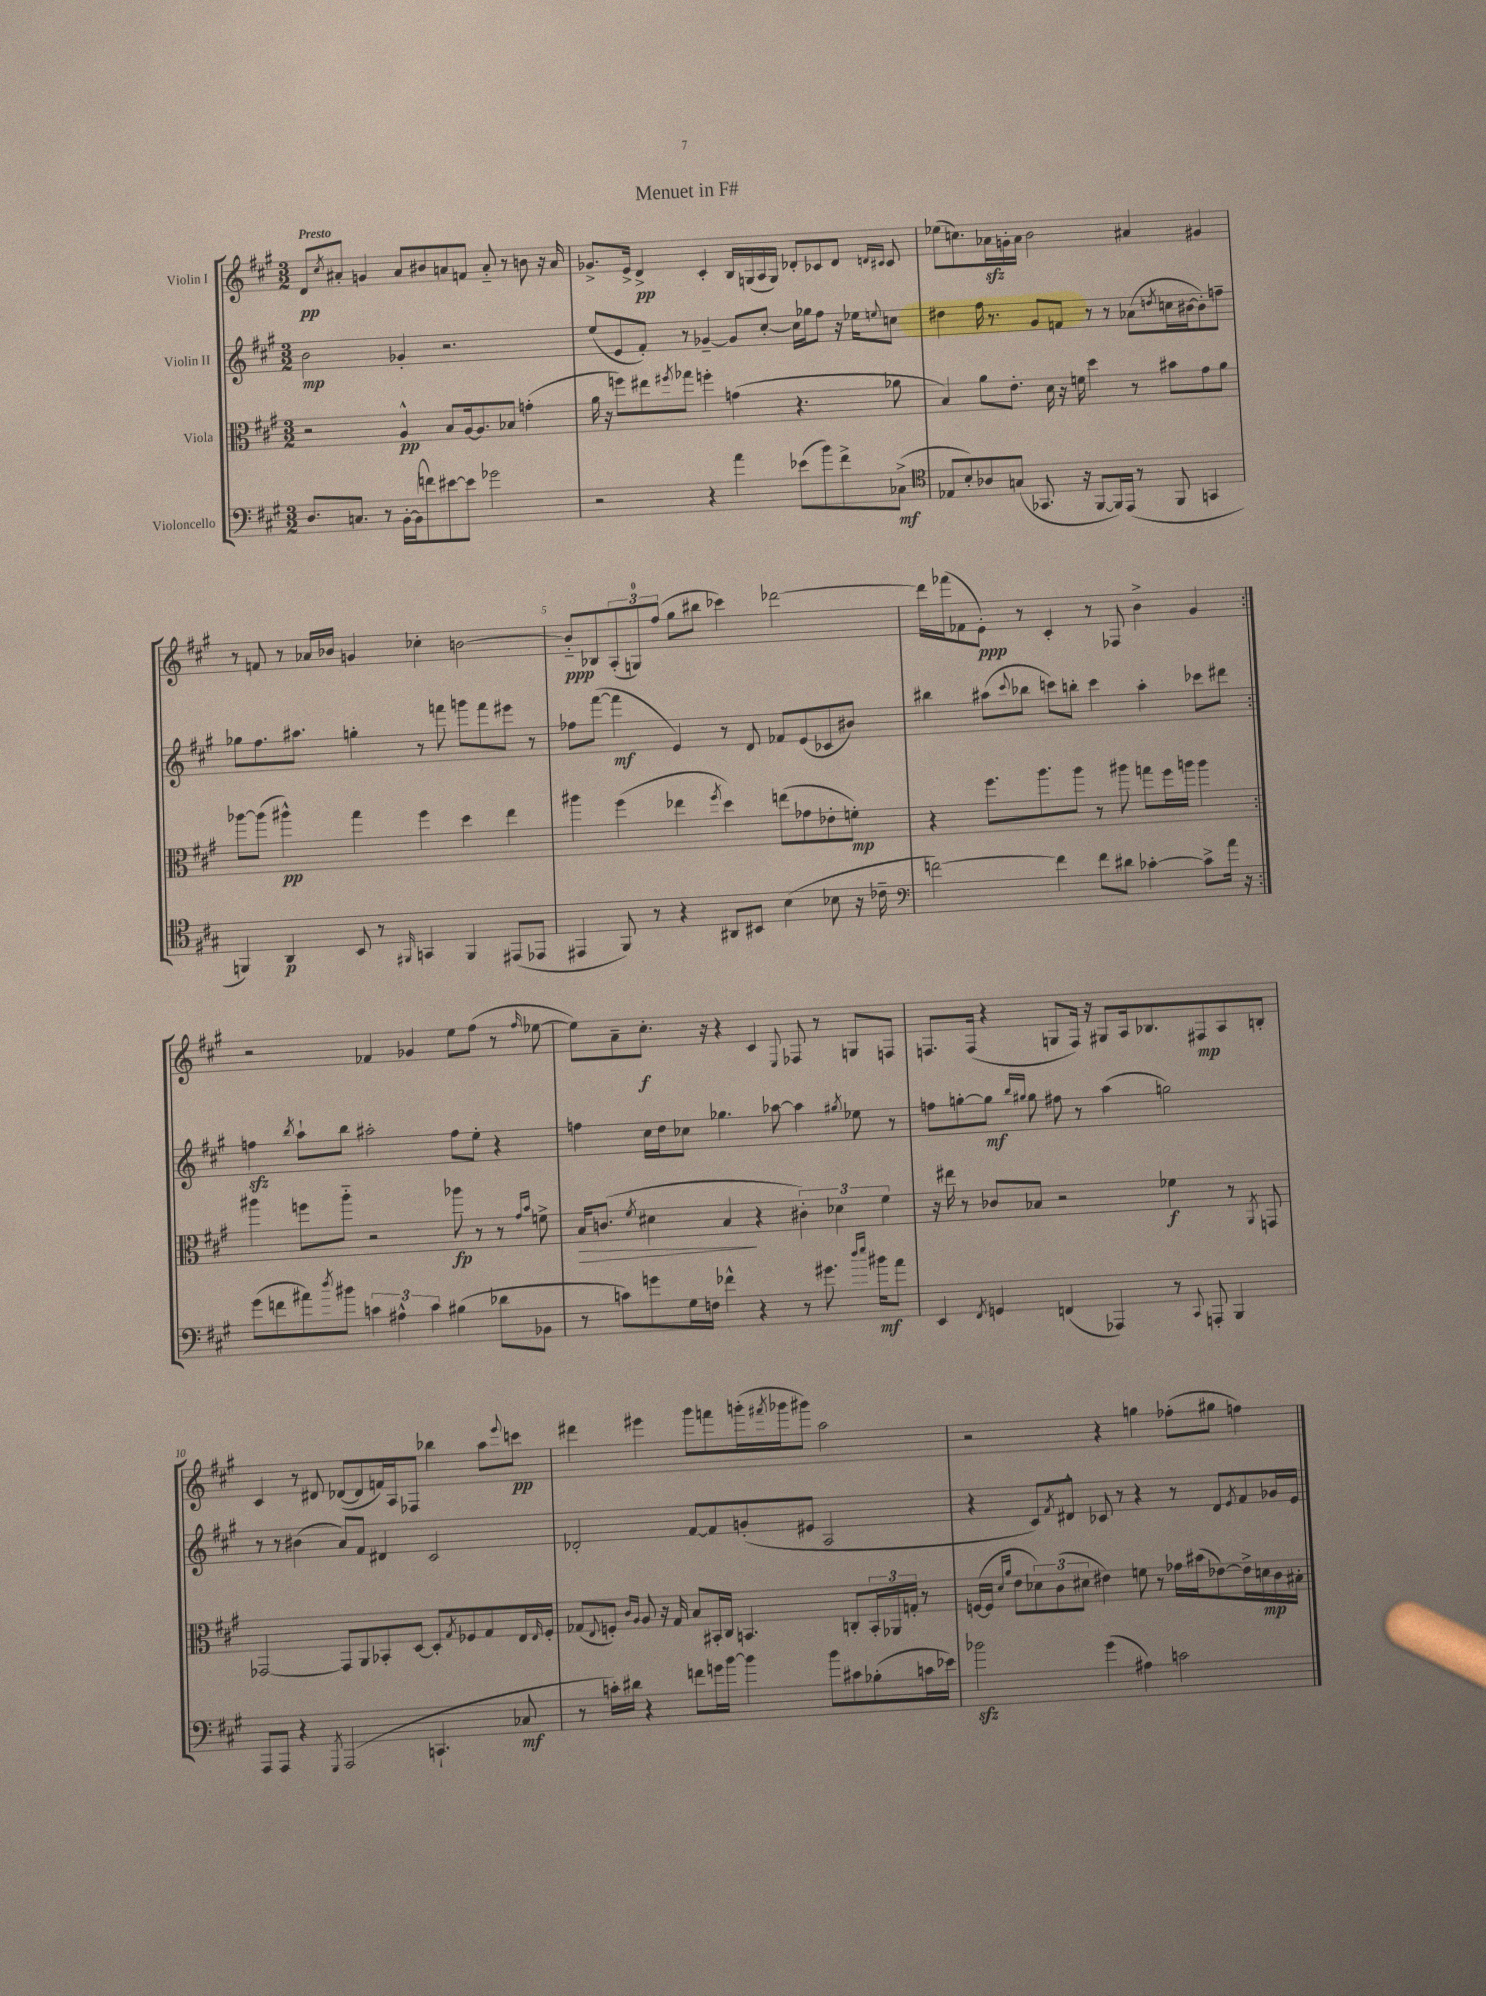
\header { title = "Menuet in F#" }
<<
\new StaffGroup <<
\new Staff = "s0" \with { instrumentName = "Violin I" } {
    \clef treble \key a \major \numericTimeSignature \time 3/2 \tempo "Presto"
    \repeat volta 2 { d'8\pp \acciaccatura { cis''8 } ais'8-. g'4 ais'8 bis'8 a'8 f'8 a'8-_ r8 b'8 r16 a'16 |
    ges'8.-> e'16-> d'4->\pp cis'4-. b16 g16( a16 g16) des'8-. ces'8 des'8 \grace { d'16 cis'16 } cis'8 |
    ees''8( c''8.) aes'16\sfz g'16-. aes'16 b'2 ais'4 gis'4 |
    r8 f'8 r8 aes'16 bes'16 g'4 ces''4-. b'2~ |
    b'8-_\ppp bes8 \tuplet 3/2 { a8-.( g8-0) fis''8( } gis''8 bis''8 ces'''4) des'''2~ |
    des'''16 fes'''16( fes'8 e'8-.\ppp) r8 cis'4-. r8 fes8 b'4-> gis'4 | }
    r2 fes'4 ges'4 e''8 fis''8( r8 \grace { fis''16 } ees''8~ |
    ees''8) a'8-- cis''8.-.\f r16 r4 cis'4 \appoggiatura { e8 } fes8 r8 g8 f8 |
    f8. f16( r4 g8 f16) r16 gis8 a16 bes8. fis8\mp a8 b8-. |
    cis'4 r8 dis'8 des'8~( des'8 f'16) a16 fes8 bes''4 a''8 \appoggiatura { e'''8 } c'''8\pp |
    dis'''4 eis'''4 gis'''8 f'''8 g'''16-.( \acciaccatura { fis'''8 } ges'''16 gis'''8) a''2 |
    r2 r4 g''4 fes''8-.( gis''8 f''4) \bar "|." |
}
\new Staff = "s1" \with { instrumentName = "Violin II" } {
    \clef treble \key a \major \numericTimeSignature \time 3/2
    \repeat volta 2 { b'2\mp ges'4-. r2. |
    e''8( e'8 fis'8-.) r8 ges'4~-- ges'8 cis''8~-. cis''16 ges''16 fis''8 r16 ees''16 \appoggiatura { e''8 } c''8 |
    dis''4 fis''16 r8. gis'8 f'8 r8 r8 aes'8( \acciaccatura { d''8 } c''16 bis'16~ bis'8-.) f''8-- |
    ges''8 fis''8. ais''8. g''4-. r8 f'''8 g'''8 f'''8 eis'''8 r8 |
    fes''8 fis'''8~( fis'''4\mf e'4) r8 d'8 fes'8 e'8( ces'8 bis'8) |
    bis''4 ais''8( \appoggiatura { cis'''8 } bes''8 c'''8) b''8-. c'''4 ais''4-. ces'''8 dis'''8 | }
    f''4\sfz \acciaccatura { b''8 } a''8-! b''8 ais''2-. f''8 e''8-. r4 |
    f''4 cis''16 d''16 ces''8 ges''4. aes''8~ aes''4 \acciaccatura { gis''8 } ees''8 r8 |
    f''8 g''8~-. g''8\mf \grace { b''16 gis''16 } gis''8 fis''8 r8 a''4( g''2) |
    r8 r8 bis'4( a'8) fis'8 dis'4 cis'2 |
    des'2-. fis'8~ fis'8 g'8-.( eis'8 a2 |
    r4 cis'8) \acciaccatura { fis'8 } dis'8-^ ces'8 r8 r4 r8 dis'8 \acciaccatura { e'8 } fis'8 ges'16 e'16 \bar "|." |
}
\new Staff = "s2" \with { instrumentName = "Viola" } {
    \clef alto \key a \major \numericTimeSignature \time 3/2
    \repeat volta 2 { r2 a4-^\pp b8 a16~ a8. bes8 g'4-.( |
    a'16 r16 f''8) eis''8 \acciaccatura { fis''8 } ges''8 f''4-. g'4( r4. aes'8 |
    b4) a'8 e'8.-. d'16 r16 f'16 d''4 r8 bis'8 gis'8 a'8 |
    aes''8~ aes''8( ais''4-^\pp) gis''4 fis''4 d''4 e''4 |
    ais''4 fis''4( ees''4 \acciaccatura { fis''8 } d''4) e''8( ges'8 ees'8-. f'8-.\mp) |
    r4 fis''8. a''8. a''8 r8 ais''8 g''8 fis''16 a''16 a''4 | }
    ais''4 f''8 ais''8-_ r2 aes''8\fp r8 r8 \grace { gis'16 b'16 } f'8-> |
    b16\> c'8.( \acciaccatura { fis'8 } dis'4 b4\! r4 \tuplet 3/2 { cis'4-.) des'4 fis'4 } |
    r16 eis''16 r8 ces'8 bes8 r2 fes'4\f r8 \acciaccatura { a,8 } g,8 |
    ges,2~ ges,8 a,8 bes,8-. d8~ d8-. \acciaccatura { gis8 } fes8 gis8 e16 \grace { e16 } fes16-. |
    ges8( \appoggiatura { e8 } f8-.) \grace { cis'16 a16 } a8 r16 ges16 b8 bis,16-. cis16 b,4. c8-. \tuplet 3/2 { b,16-. aes,16 g16-. } r8 |
    f16~( f16 \grace { d'16 a'16 } e'8 \tuplet 3/2 { des'8) cis'8( dis'8 } eis'4) f'8 r8 ges'16 bis'16( ees'8~) ees'16-> d'16\mp cis'16 bis16-. \bar "|." |
}
\new Staff = "s3" \with { instrumentName = "Violoncello" } {
    \clef bass \key a \major \numericTimeSignature \time 3/2
    \repeat volta 2 { d8. c8. r8 b,16~-. b,16( f'8) eis'8~ eis'8 ges'2 |
    r2 r4 a'4 ees'8( b'8) fis'8-> ces8->\mf( |
    \clef tenor ees8 b8-.) aes8 g8( ges,8. r16 fis,8~ fis,16) e,16( r8 fis,8 g,4 |
    f,4) a,4\p b,8 r8 \grace { fis,16 } g,4 fis,4 eis,8( ees,8 |
    eis,4 fis,8) r8 r4 ais,8 bis,8 b4( bes8 r16 ces'16-- |
    \clef bass f'2~) f'4 f'8 dis'8 ces'4~-. ces'8-> a'16 r16 | }
    gis'8( f'8 ais'8) \acciaccatura { d''8 } bis'8 \tuplet 3/2 { c'4 ais4-^ c'4 } bis4( des'8 bes,8 |
    r8 c'8) g'8 gis16 f16 fes'4-^ r4 r8 gis'8. \grace { d''16 e''16 } bis'16\mf a'8 |
    e,4 \acciaccatura { fis,8 } g,4 f,4( aes,,4) r8 \appoggiatura { cis,8 } a,,8-. b,,4 |
    a,,8 a,,8 r4 \acciaccatura { gis,,8 } a,,2( c,4.-! ces8\mf |
    r8 c'16-.) dis'16 r4 f'8 g'16 b'16~ b'4 b'8 cis'8 bes8-.( c'16 ees'16) |
    bes'2\sfz gis'4( ais4) c'2 \bar "|." |
}
>>
>>
\layout { \context { \Score \override BarNumber.break-visibility = ##(#f #t #t) barNumberVisibility = #(every-nth-bar-number-visible 5) } }
